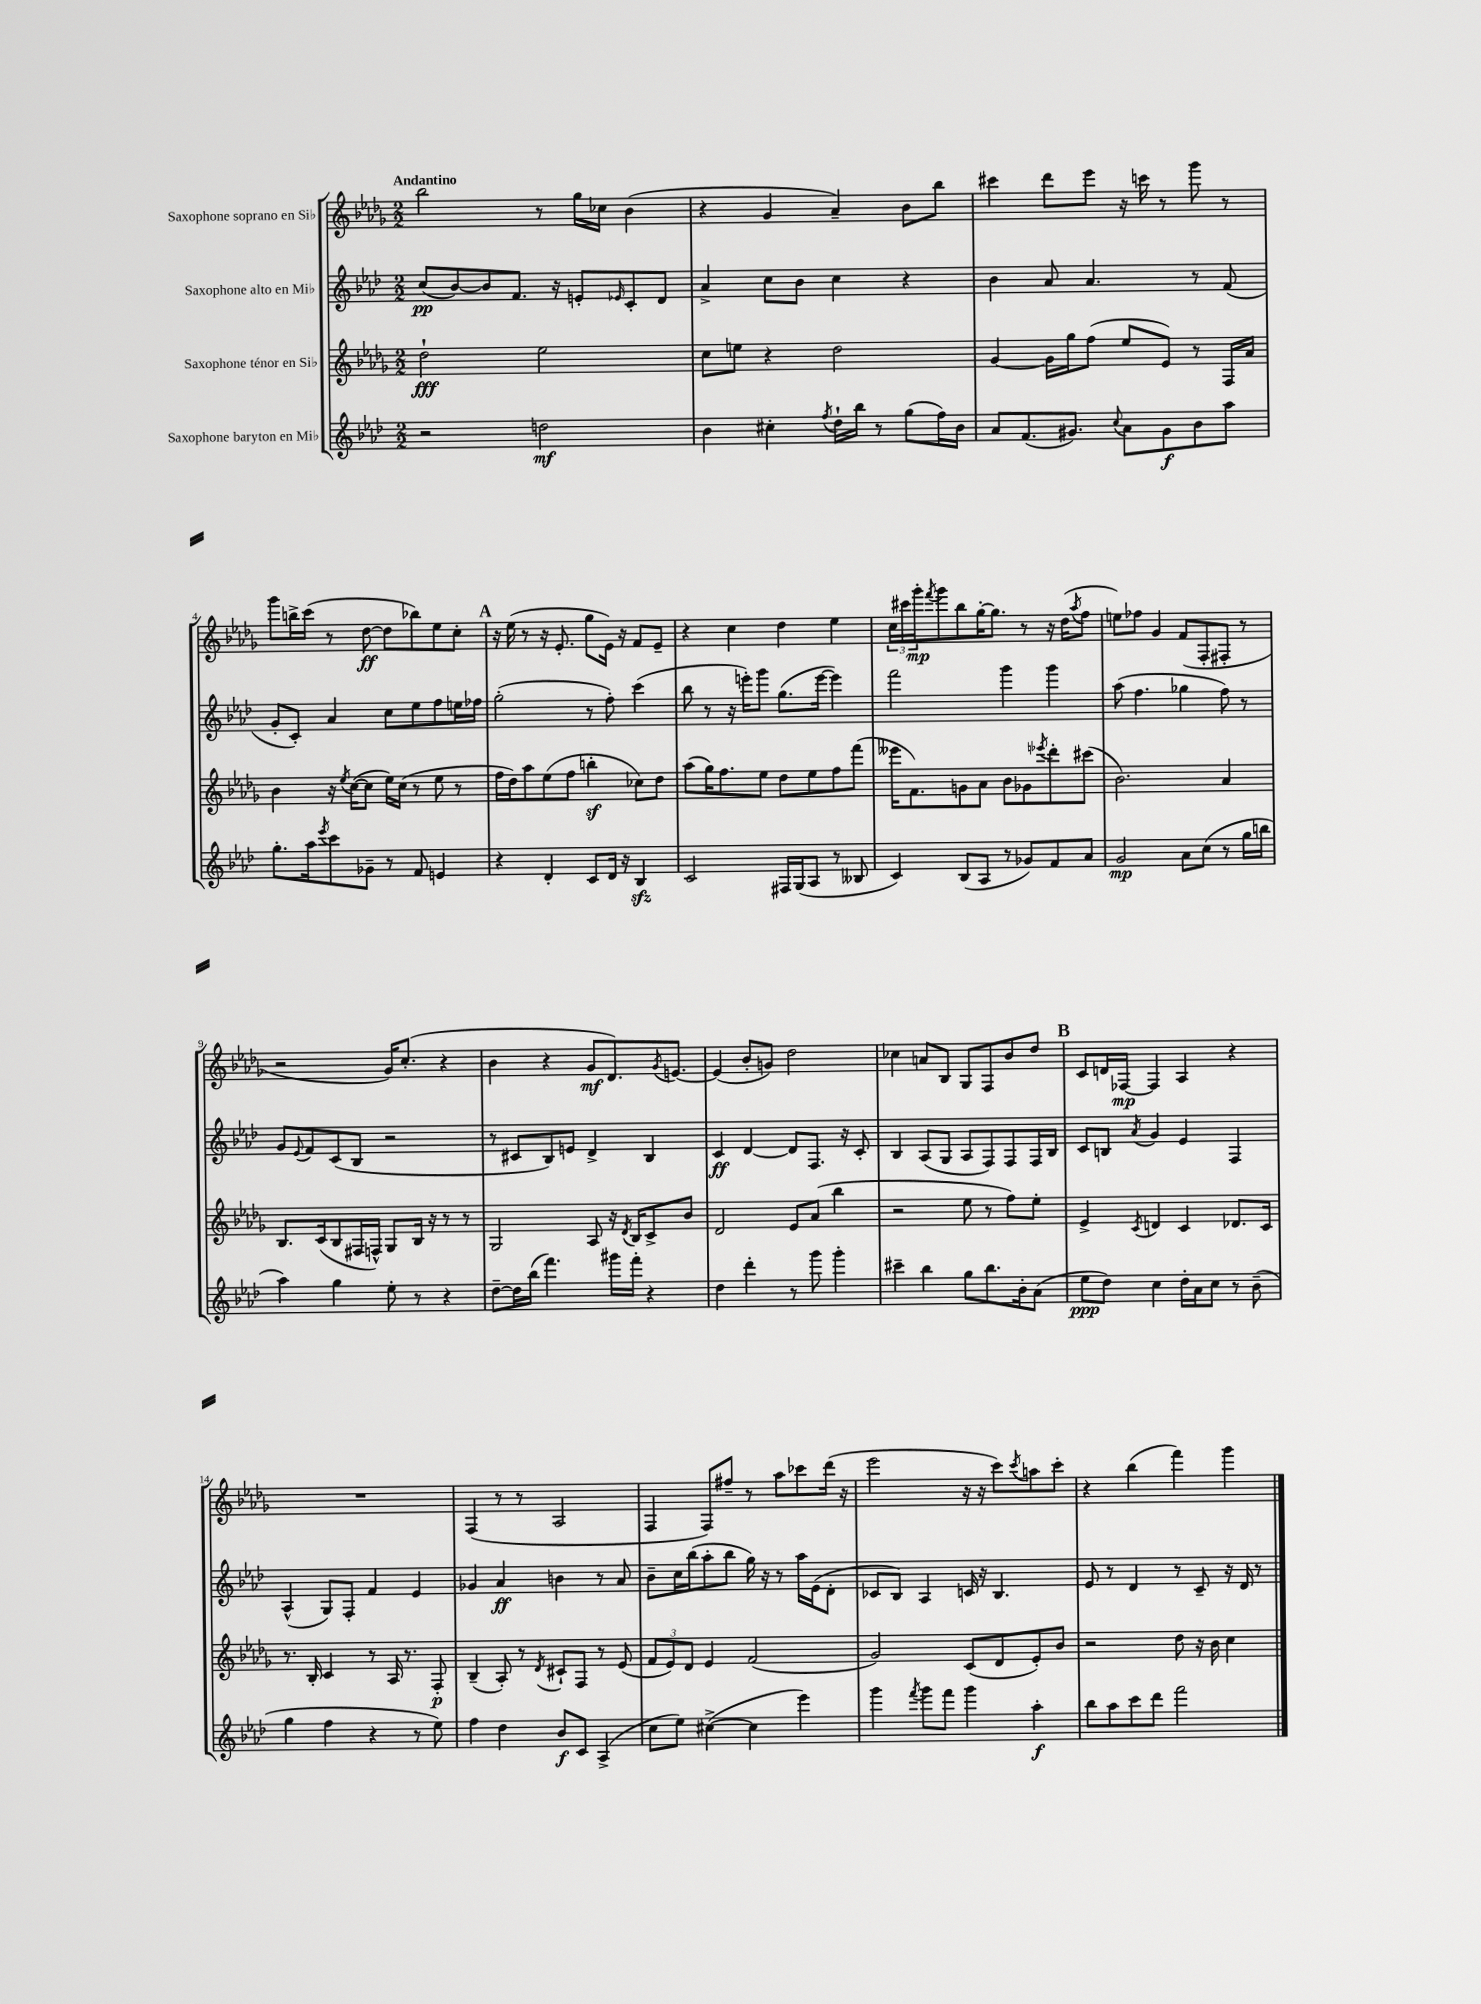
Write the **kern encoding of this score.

**kern	**kern	**kern	**kern
*staff4	*staff3	*staff2	*staff1
*clefG2	*clefG2	*clefG2	*clefG2
*k[b-e-a-d-]	*k[b-e-a-d-g-]	*k[b-e-a-d-]	*k[b-e-a-d-g-]
*M2/2	*M2/2	*M2/2	*M2/2
2r	2dd-`	(8cc	2bb-
.	.	[8b-)	.
.	.	8b-]	.
.	.	8.f	.
2dd	2ee-	.	8r
.	.	16r	.
.	.	8e'	16gg-
.	.	.	16cc-
.	.	16qqe-	.
.	.	8c'	(4b-
.	.	8d-	.
=	=	=	=
4b-	8cc	4a-^	4r
.	8ee	.	.
4cc#'	4r	8cc	4g-
.	.	8b-	.
8qff	.	.	.
16dd-`	2dd-	4cc	4a-~)
16bb-	.	.	.
8r	.	.	.
(8gg	.	4r	8b-
16ff)	.	.	8bb-
16b-	.	.	.
=	=	=	=
8a-	[4g-	4b-	4ccc#
(8.f	.	.	.
.	16g-]	8a-	8ddd-
8.g#)	16gg-	.	.
.	(8ff	4.a-	8eee-
8qqcc	.	.	.
8a-	8ee-	.	16r
.	.	.	16ccc
8g#	8e-)	.	8r
8b-	8r	8r	8ggg-
8aa-	16F	(8f	8r
.	16a-	.	.
=	=	=	=
8.gg'	4b-	8g'	8ggg-
.	.	8c')	16bb^
16aa-	.	.	(16ccc
8qeee-	.	.	.
8ccc	16r	4a-	8r
.	8qee-	.	.
.	([16cc	.	.
8g-~	8cc]	.	[8dd-
8r	16ee-)	8cc	8dd-]
.	(16cc	.	.
8f	8r	8ee-	8bb-)
4e	8ee-	8ff	8ee-
.	8r	16ee	8cc'
.	.	16ff-	.
=	=	=	=
4r	16ff	(2gg'	16r
.	16dd-)	.	(16ee-
.	8aa-	.	8r
4d-'	(8ee-	.	16r
.	.	.	8.e-'
.	8ff	.	.
8c	4bb'	8r	8gg-
16d-	.	8ff')	16e-)
16r	.	.	16r
4B-	8cc-)	(4ccc	8f
.	8dd-	.	8e-~
=	=	=	=
2c	(8aa-	8bb-	4r
.	16gg-)	8r	.
.	8.ff	.	.
.	.	16r	4cc
.	.	16eee')	.
.	8ee-	8ggg	.
16F#	8dd-	(8.gg	4dd-
(16G	.	.	.
8A-	8ee-	.	.
.	.	[16eee	.
8r	8ff	4eee])	4ee-
8B--	(8fff	.	.
=	=	=	=
4c)	16eee--	2fff	24cc
.	.	.	24ccc#
.	8.f)	.	.
.	.	.	24ggg-'
.	.	.	8qfff
.	.	.	8ggg-
(8B-	8g	.	8bb-
8A-	8a-	.	[16gg-'
.	.	.	8.gg-]
8r	8b-	4ggg	.
8g-)	8g-	.	8r
.	8qeee-	.	.
8f	8ddd-'	4ggg	16r
.	.	.	(16dd-
.	.	.	8qaa-
8a-	(8ccc#	.	8ff
=	=	=	=
2g	2.b-)	(8aa-	8ee)
.	.	4.ff	8ff-
.	.	.	4g-
8a-	.	4gg-	(8f
(8cc	.	.	8F'
8r	4a-	8ff)	8F#'
16gg	.	8r	8r
16bb	.	.	.
=	=	=	=
4aa-)	8.B-	8g	2r
.	.	8qqe-	.
.	.	8f	.
.	(16c	.	.
4gg	8B-	(8c	.
.	16F#	8B-	.
.	16F^^)	.	.
8ee-'	8G-	2r	16g-)
.	.	.	(8.cc'
8r	16B-	.	.
.	16r	.	.
4r	8r	.	4r
.	8r	.	.
=	=	=	=
[8dd-~	2G-	8r	4b-
16dd-]	.	8c#	.
(16bb-	.	.	.
4.fff)	.	8B-)	4r
.	.	8e	.
.	8A-	4d-^	8g-
16ggg#	16r	.	8.d-)
.	8qd-	.	.
16fff'	16B-	.	.
4r	8c^	4B-	.
.	.	.	8qg-
.	.	.	[8.e
.	8b-	.	.
=	=	=	=
4dd-	2d-	4c	(4e]
4ddd-'	.	[4d-	8b-'
.	.	.	8g)
8r	8e-	8d-]	2dd-
8ggg	(8a-	8.F	.
4ggg'	4bb-	.	.
.	.	16r	.
.	.	8c'	.
=	=	=	=
4ccc#~	2r	4B-	4cc-
4bb-	.	(8A-	8a
.	.	8G	8B-
8gg	8ee-	8A-	8G-
8.bb-	8r	8F)	8F
.	8ff)	8F	8b-
16b-'	.	.	.
(8a-	8ee-'	16F	8dd-
.	.	16B-	.
=	=	=	=
8ee-	4e-^	8c	8c
8dd-)	.	8B	16d
.	.	.	[16F-
.	8qc	8qa-	.
4cc	4d	4g	4F-]
16dd-'	4c	4e-	4A-
16a-	.	.	.
8cc	.	.	.
8r	8.d-	4F	4r
(8b-~	.	.	.
.	16c	.	.
=	=	=	=
4gg	8.r	(4A-^^	1r
.	16B-'	.	.
4ff	4c	8G)	.
.	.	8F'	.
4r	8r	4f	.
.	16A-	.	.
.	8.r	.	.
8r	.	4e-	.
8ee-)	8F'	.	.
=	=	=	=
4ff	(4B-~	4g-	(4F
4dd-	8A-')	4a-	8r
.	8r	.	8r
.	8qd-	.	.
8b-	8c#`	4b	2A-
8c	8F	.	.
(4A-^	8r	8r	.
.	(8e-	8a-	.
=	=	=	=
8cc	12f	8b-~	4F
.	12e-)	.	.
8ee-)	.	16cc	.
.	12d-	.	.
.	.	(16bb-	.
([4cc#^	4e-	8aa-'	8F)
.	.	8bb-	8ff#~
4cc#]	(2f	16gg)	8r
.	.	16r	.
.	.	8r	8aa-
4eee-)	.	16aa-	8ccc-
.	.	(16e-	.
.	.	8d-'	(16ddd-
.	.	.	16r
=	=	=	=
4ggg	2g-)	8c-	2eee-
.	.	8B-)	.
8qfff	.	.	.
8ggg	.	4A-	.
8fff	.	.	.
4ggg	(8c	16c	16r
.	.	16r	16r
.	8d-	4.B-	8ccc)
.	.	.	8qccc
4aa-'	8e-')	.	8aa
.	8b-	.	8ccc'
=	=	=	=
8bb-	2r	8e-	4r
8aa-	.	8r	.
8ccc	.	4d-	(4bb-
8ddd-	.	.	.
2fff	8dd-	8r	4fff)
.	16r	8c~	.
.	16b-	.	.
.	4cc	16r	4ggg-
.	.	16d-	.
.	.	8r	.
==	==	==	==
*-	*-	*-	*-
